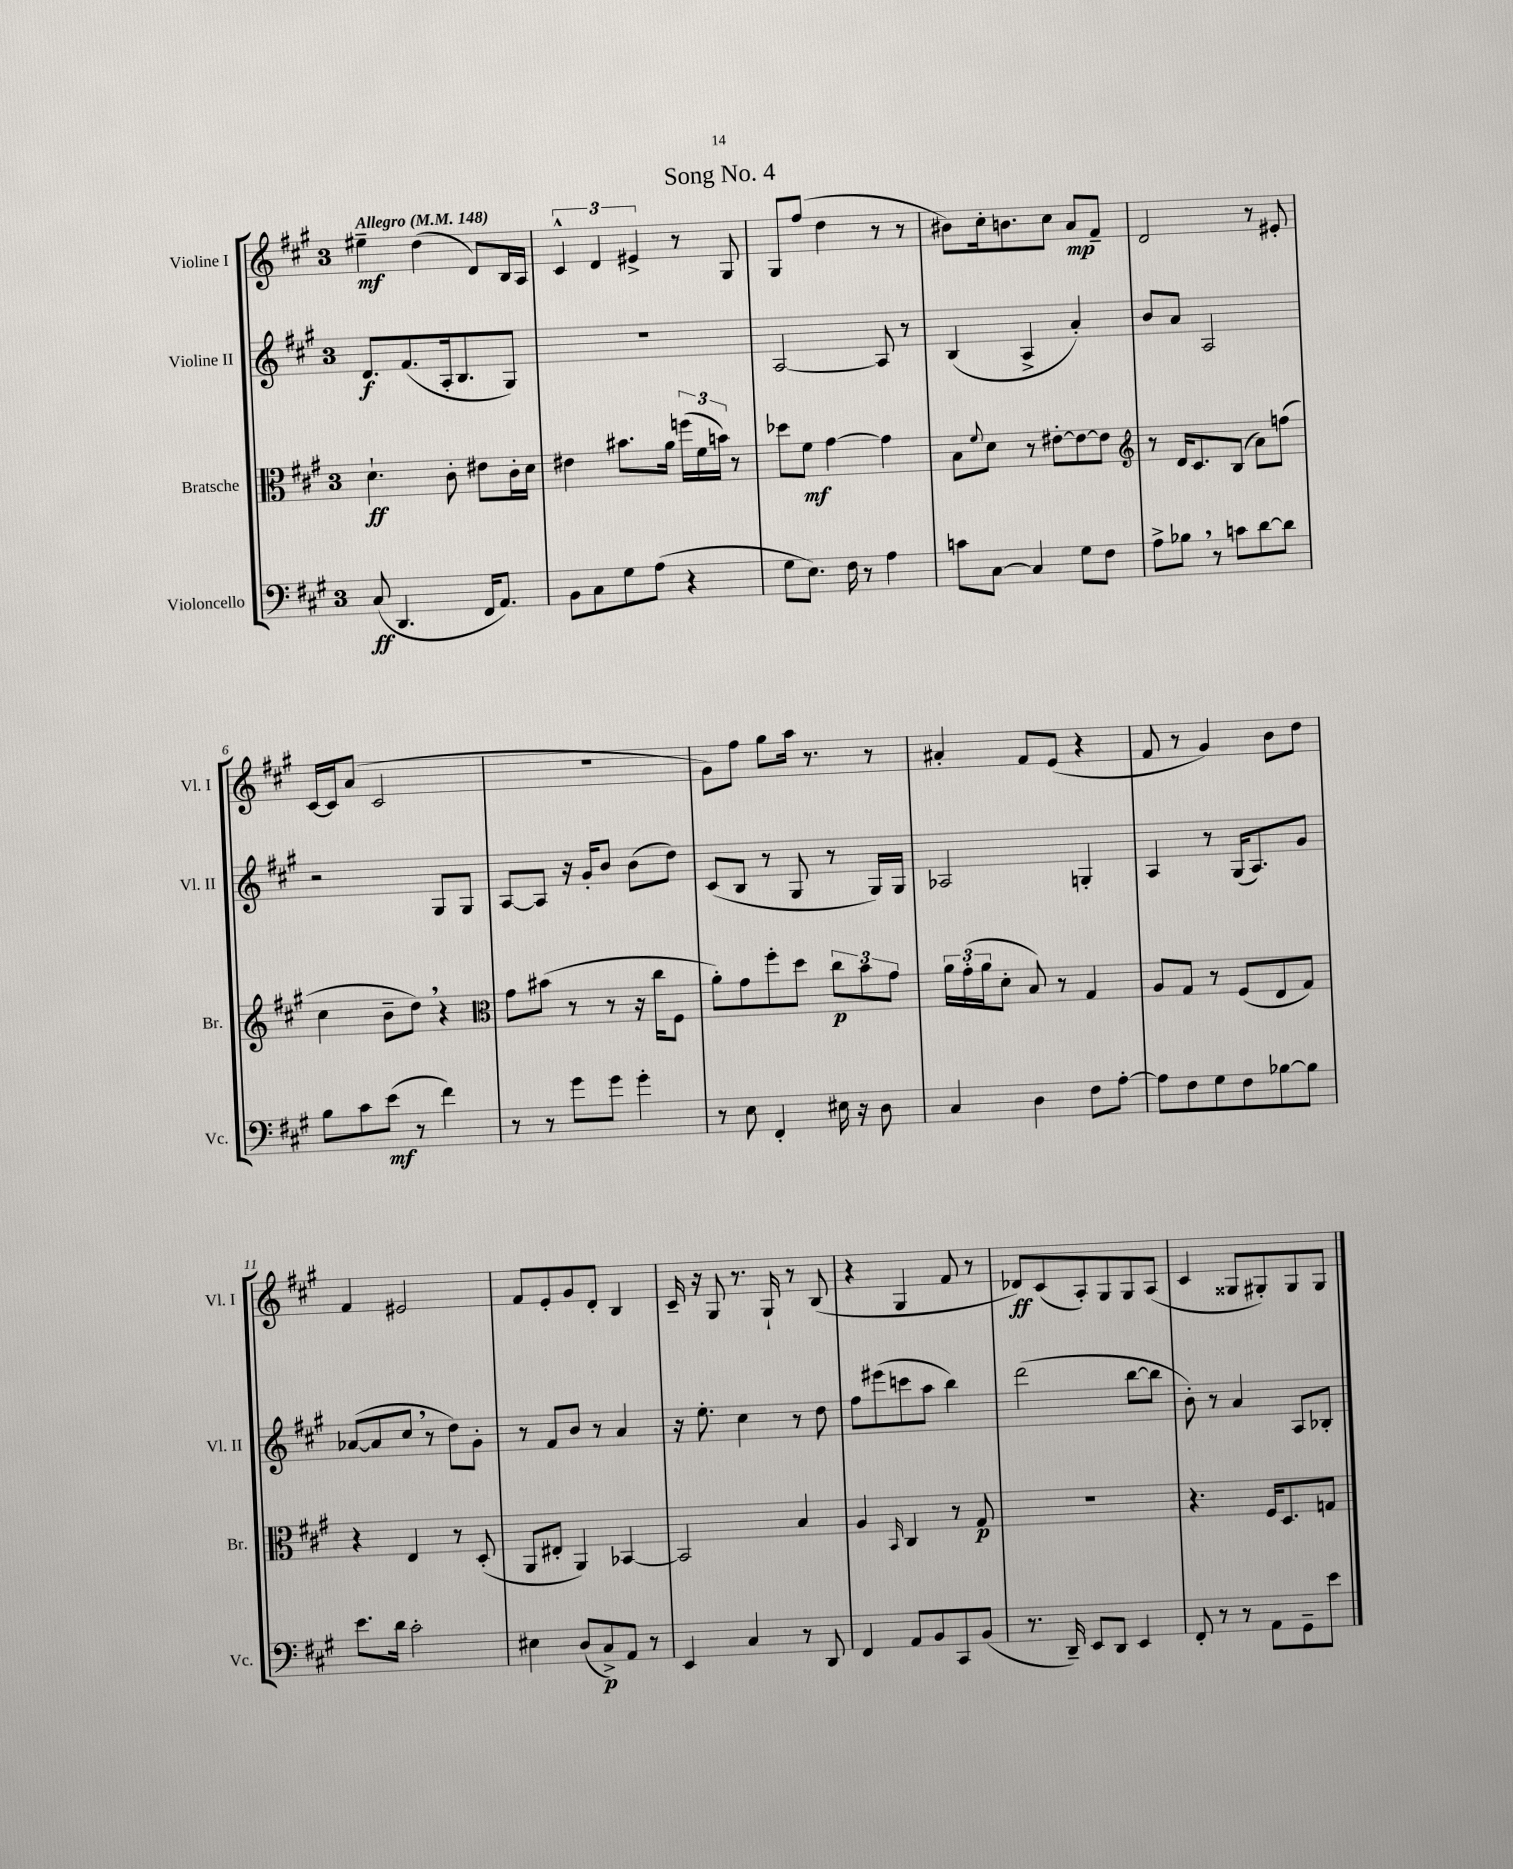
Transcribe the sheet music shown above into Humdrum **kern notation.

**kern	**kern	**kern	**kern
*staff4	*staff3	*staff2	*staff1
*clefF4	*clefC3	*clefG2	*clefG2
*k[f#c#g#]	*k[f#c#g#]	*k[f#c#g#]	*k[f#c#g#]
*M3/4	*M3/4	*M3/4	*M3/4
*MM148	*MM148	*MM148	*MM148
(8C#	4.d`	8.d	4ee#~
4.DD	.	.	.
.	.	(8.f#	.
.	.	.	(4dd
.	8c#'	16A'	.
.	.	8.B	.
16FF#	8e#	.	8d)
8.AA)	.	.	.
.	16c#'	8G#)	16B
.	16d	.	16A
=	=	=	=
8BB	4e#	2.r	6c#^^
8C#	.	.	.
.	.	.	6d
8G#	8.b#	.	.
.	.	.	6e#^
(8A	.	.	.
.	16a	.	.
4r	(24ff	.	8r
.	24f#	.	.
.	24b)	.	.
.	8r	.	8G#
=	=	=	=
8G#	8dd-	[2A	8G#
8.E)	8f#	.	(8ff#
.	[4g#	.	4dd
16F#	.	.	.
8r	.	.	.
4A	4g#]	8A]	8r
.	.	8r	8r
=	=	=	=
8c	8B	(4B	8b#)
.	8qqf#	.	.
[8C#	8d	.	16cc#'
.	.	.	8.b
4C#]	8r	4A^	.
.	[8e#'	.	8cc#
8G#	8e#_	4a')	8a
8F#	8e#]	.	8f#~
=	=	=	=
*	*clefG2	*	*
8A^	8r	8b	2d
8B-	16d	8a	.
.	8.c#	.	.
8r	.	2A	.
8c	(8B	.	.
[8d	8a)	.	8r
8d]	(8ff	.	8e#'
=	=	=	=
8B	4cc#	2r	[16c#
.	.	.	16c#]
8c#	.	.	(8a
(8e	8b~	.	2c#
8r	8dd)	.	.
4f#)	4r	8G#	.
.	.	8G#	.
=	=	=	=
*	*clefC3	*	*
8r	8g#	[8A	2.r
8r	(8b#	8A]	.
8g#	8r	16r	.
.	.	16g#'	.
8g#	8r	8b	.
4g#'	16r	(8b	.
.	16cc#	.	.
.	8F#	8dd)	.
=	=	=	=
8r	8a')	(8c#	8g#)
8E	8g#	8B	8ff#
4FF#'	8ff#'	8r	8gg#
.	8dd	8G#	16aa
.	.	.	8.r
16E#	12cc#	8r	.
16r	.	.	.
.	12b	.	.
8D	.	16G#)	8r
.	12g#	.	.
.	.	16G#	.
=	=	=	=
4C#	24a	2A-	4a#'
.	(24g#'	.	.
.	24a	.	.
.	8d'	.	.
4D	8B)	.	8f#
.	8r	.	(8e
8F#	4G#	4G'	4r
[8A'	.	.	.
=	=	=	=
8A]	8A	4A	8f#
8F#	8G#	.	8r
8G#	8r	8r	4g#)
8F#	(8F#	(16G#	.
.	.	8.A)	.
[8B-	8E	.	8b
8B-]	8G#)	8g#	8dd
=	=	=	=
8.e	4r	([8a-	4f#
.	.	8a-]	.
16d	.	.	.
2c#'	4E	8cc#	2e#
.	.	8r	.
.	8r	8dd)	.
.	(8D'	8g#'	.
=	=	=	=
4E#	8AA	8r	8f#
.	8E#'	8f#	8e'
(8D	4AA)	8b	8g#
8C#^)	.	8r	8d'
8AA	[4BB-	4a	4B
8r	.	.	.
=	=	=	=
4EE	2BB-]	16r	16c#~
.	.	8.ee'	16r
.	.	.	8G#
4C#	.	4cc#	8.r
.	.	.	16G#`
8r	4B	8r	8r
8DD	.	8dd	(8B
=	=	=	=
4FF#	4A	8ff#	4r
.	.	(8eee#	.
.	16qqBB	.	.
8AA	4C#	8ccc	4G#
8BB	.	8aa	.
8CC#	8r	4bb)	8f#
(8BB	8G#	.	8r
=	=	=	=
8.r	2.r	(2ddd	8d-)
.	.	.	(8c#
16DD~)	.	.	.
8EE	.	.	8A')
8DD	.	.	8G#
4EE	.	[8bb	8G#
.	.	8bb]	(8A
=	=	=	=
8FF#'	4.r	8b')	4c#
8r	.	8r	.
8r	.	4a	8G##
8AA	16F#	.	8G#')
.	8.D	.	.
8GG#~	.	8A	8G#
8e	8G	8B-'	8G#
==	==	==	==
*-	*-	*-	*-
